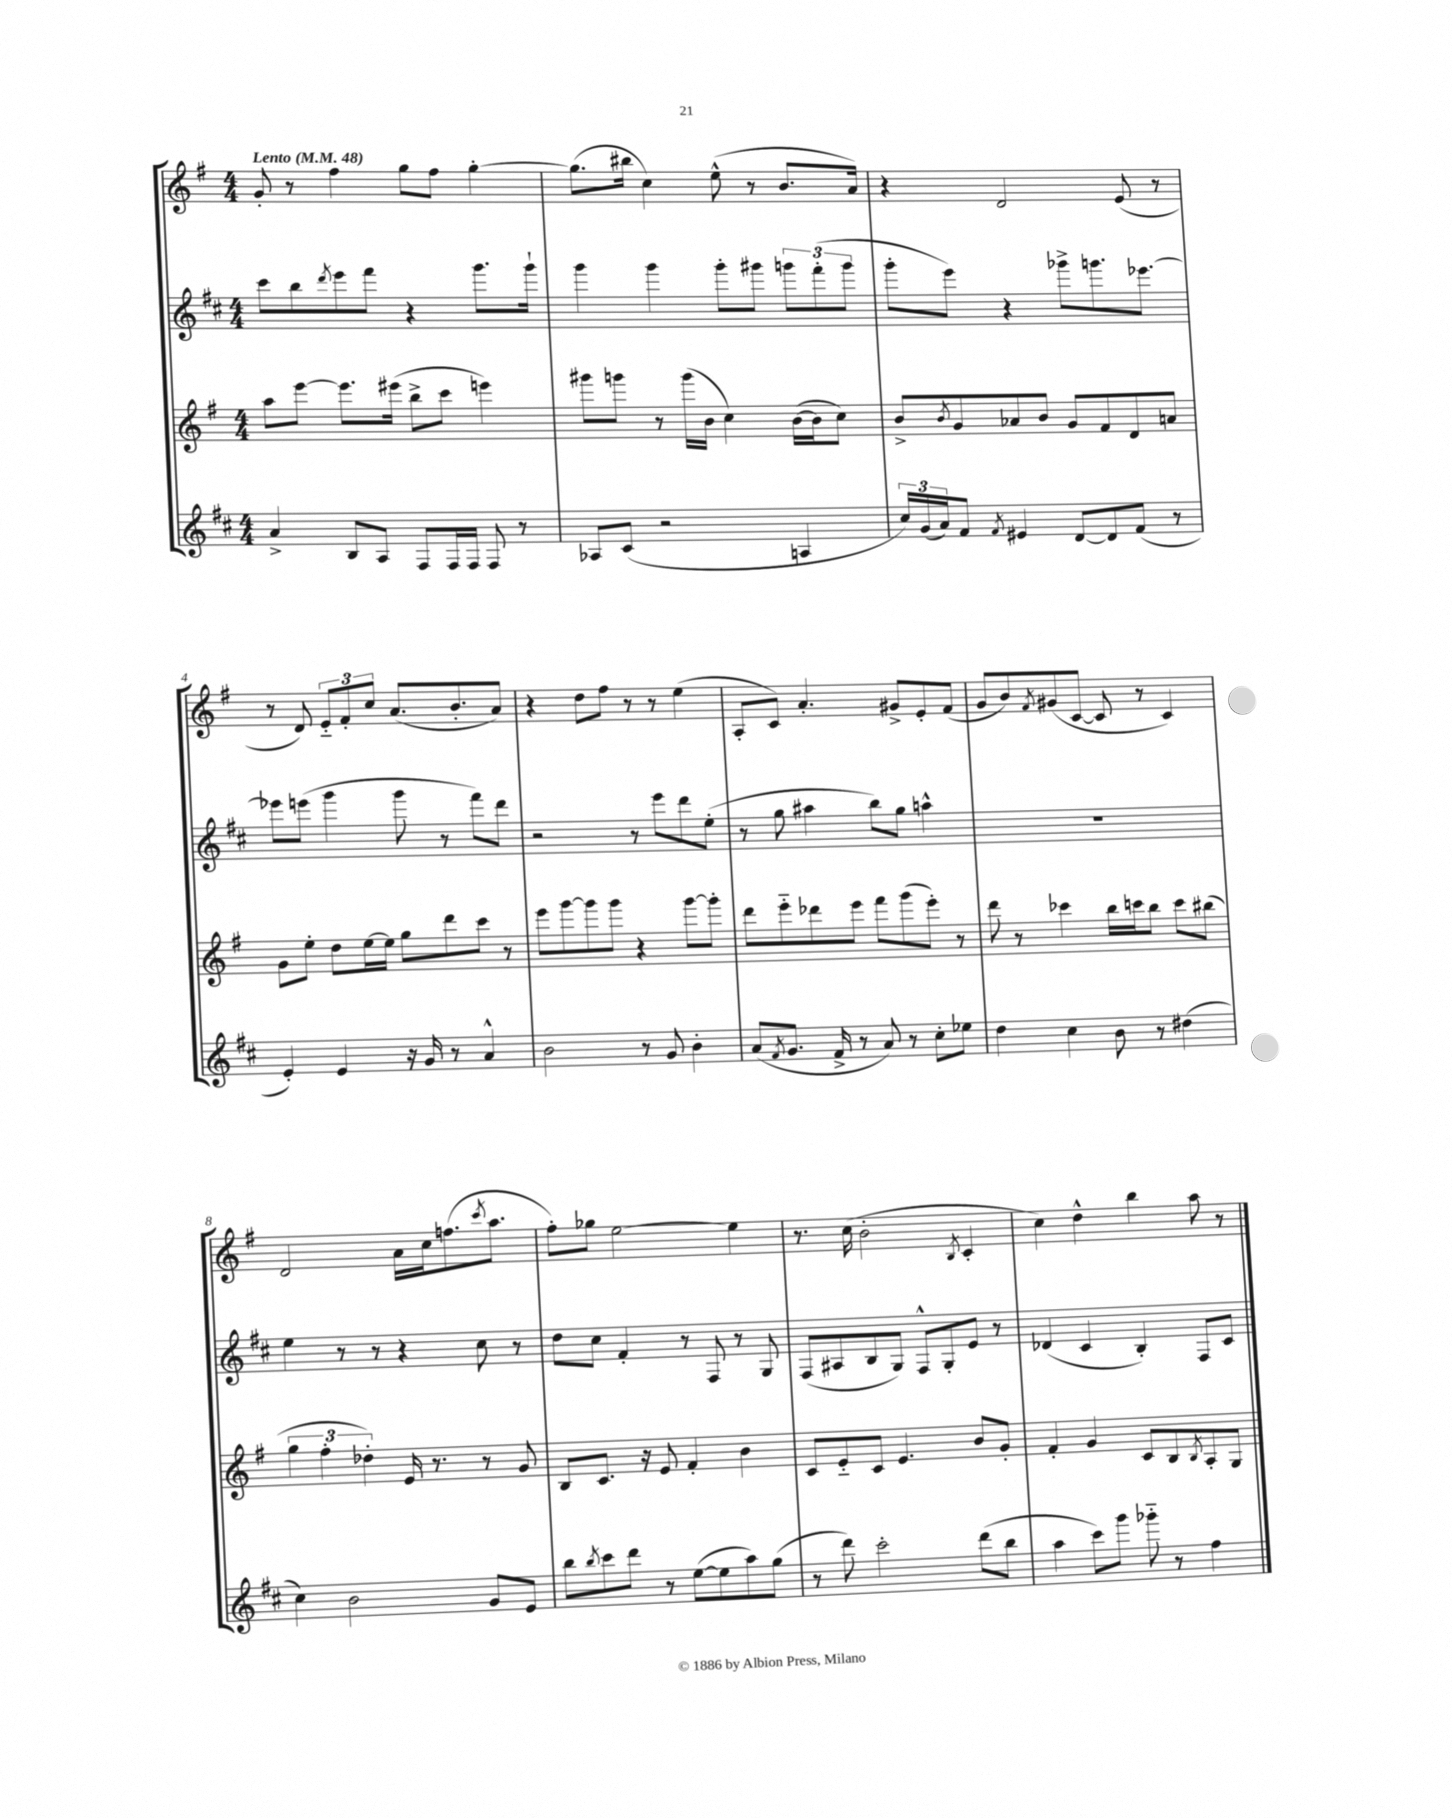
<<
\new StaffGroup <<
\new Staff = "s0" {
    \clef treble \key g \major \numericTimeSignature \time 4/4 \tempo "Lento" 4 = 48
    g'8-. r8 fis''4 g''8 fis''8 g''4~-. |
    g''8.( bis''16 c''4) e''8-^( r8 b'8. a'16) |
    r4 d'2 e'8( r8 |
    r8 d'8) \tuplet 3/2 { e'8-_ fis'8-. c''8 } a'8.( b'8.-. a'8) |
    r4 d''8 fis''8 r8 r8 e''4( |
    a8-. c'8) a'4.-. gis'8-> e'8-. fis'8( |
    g'8 b'8) \acciaccatura { fis'8 } gis'8( c'8~ c'8 r8 c'4) |
    d'2 a'16 c''16 f''8.( \acciaccatura { c'''8 } a''8. |
    fis''8-.) ges''8 e''2~ e''4 |
    r8. c''16( b'2-. \acciaccatura { b8 } c'4-. |
    c''4) d''4-^ b''4 a''8 r8 \bar "|." |
}
\new Staff = "s1" {
    \clef treble \key d \major \numericTimeSignature \time 4/4
    cis'''8 b''8 \acciaccatura { d'''8 } e'''8 fis'''8 r4 g'''8. g'''16-! |
    g'''4 g'''4 g'''8-. gis'''8 \tuplet 3/2 { g'''8 fis'''8-.( g'''8 } |
    g'''8-. e'''8) r4 ges'''8-> g'''8. ees'''8.~ |
    ees'''8 e'''8( g'''4 g'''8 r8 fis'''8) d'''8 |
    r2 r8 e'''8 d'''8 e''8-.( |
    r8 g''8 ais''4 b''8) g''8 a''4-^ |
    R1 |
    e''4 r8 r8 r4 cis''8 r8 |
    d''8 cis''8 fis'4-. r8 fis8 r8 g8 |
    fis8( ais8 b8 g8) fis8-^ g8-. e'8 r8 |
    des'4( cis'4 b4-.) fis8 cis'8 \bar "|." |
}
\new Staff = "s2" {
    \clef treble \key g \major \numericTimeSignature \time 4/4
    a''8 e'''8~ e'''8. eis'''16( b''8-> c'''8 e'''4) |
    gis'''8 g'''8 r8 g'''16( b'16 c''4) b'16~( b'16 c''8) |
    b'8-> \acciaccatura { b'8 } g'8 aes'8 b'8 g'8 fis'8 d'8 a'8 |
    g'8 e''8-. d''8 e''16~ e''16 g''8 d'''8 c'''8 r8 |
    e'''8 g'''8~ g'''8 g'''8 r4 g'''8~ g'''8-. |
    d'''8 e'''8-_ des'''8 e'''8 fis'''8 g'''8( e'''8-.) r8 |
    d'''8 r8 ces'''4 b''16 c'''16 b''8 c'''8 bis''8( |
    \tuplet 3/2 { g''4 fis''4-. des''4-.) } e'16 r8. r8 g'8 |
    b8 c'8. r16 e'8 fis'4-. b'4 |
    c'8 e'8-_ c'8 e'4. b'8 g'8-. |
    fis'4-. g'4 c'8 b8 \acciaccatura { b8 } a8-. g8 \bar "|." |
}
\new Staff = "s3" {
    \clef treble \key d \major \numericTimeSignature \time 4/4
    a'4-> b8 a8 fis8 fis16 fis16 fis8 r8 |
    aes8 cis'8( r2 a4 |
    \tuplet 3/2 { cis''16) g'16( a'16) } fis'8 \acciaccatura { fis'8 } eis'4 d'8~ d'8 fis'8( r8 |
    e'4-.) e'4 r16 g'16 r8 a'4-^ |
    b'2 r8 g'8 b'4-. |
    a'8( \acciaccatura { fis'8 } g'8. fis'16-> r8 a'8) r8 cis''8-. ees''8 |
    d''4 cis''4 b'8 r8 dis''4( |
    cis''4) b'2 g'8 e'8 |
    b''8 \acciaccatura { b''8 } cis'''8 d'''8 r8 e''8~( e''8 a''8) g''8( |
    r8 d'''8) cis'''2-. d'''8( b''8 |
    a''4 cis'''8) g'''8 ges'''8-_ r8 fis''4 \bar "|." |
}
>>
>>
